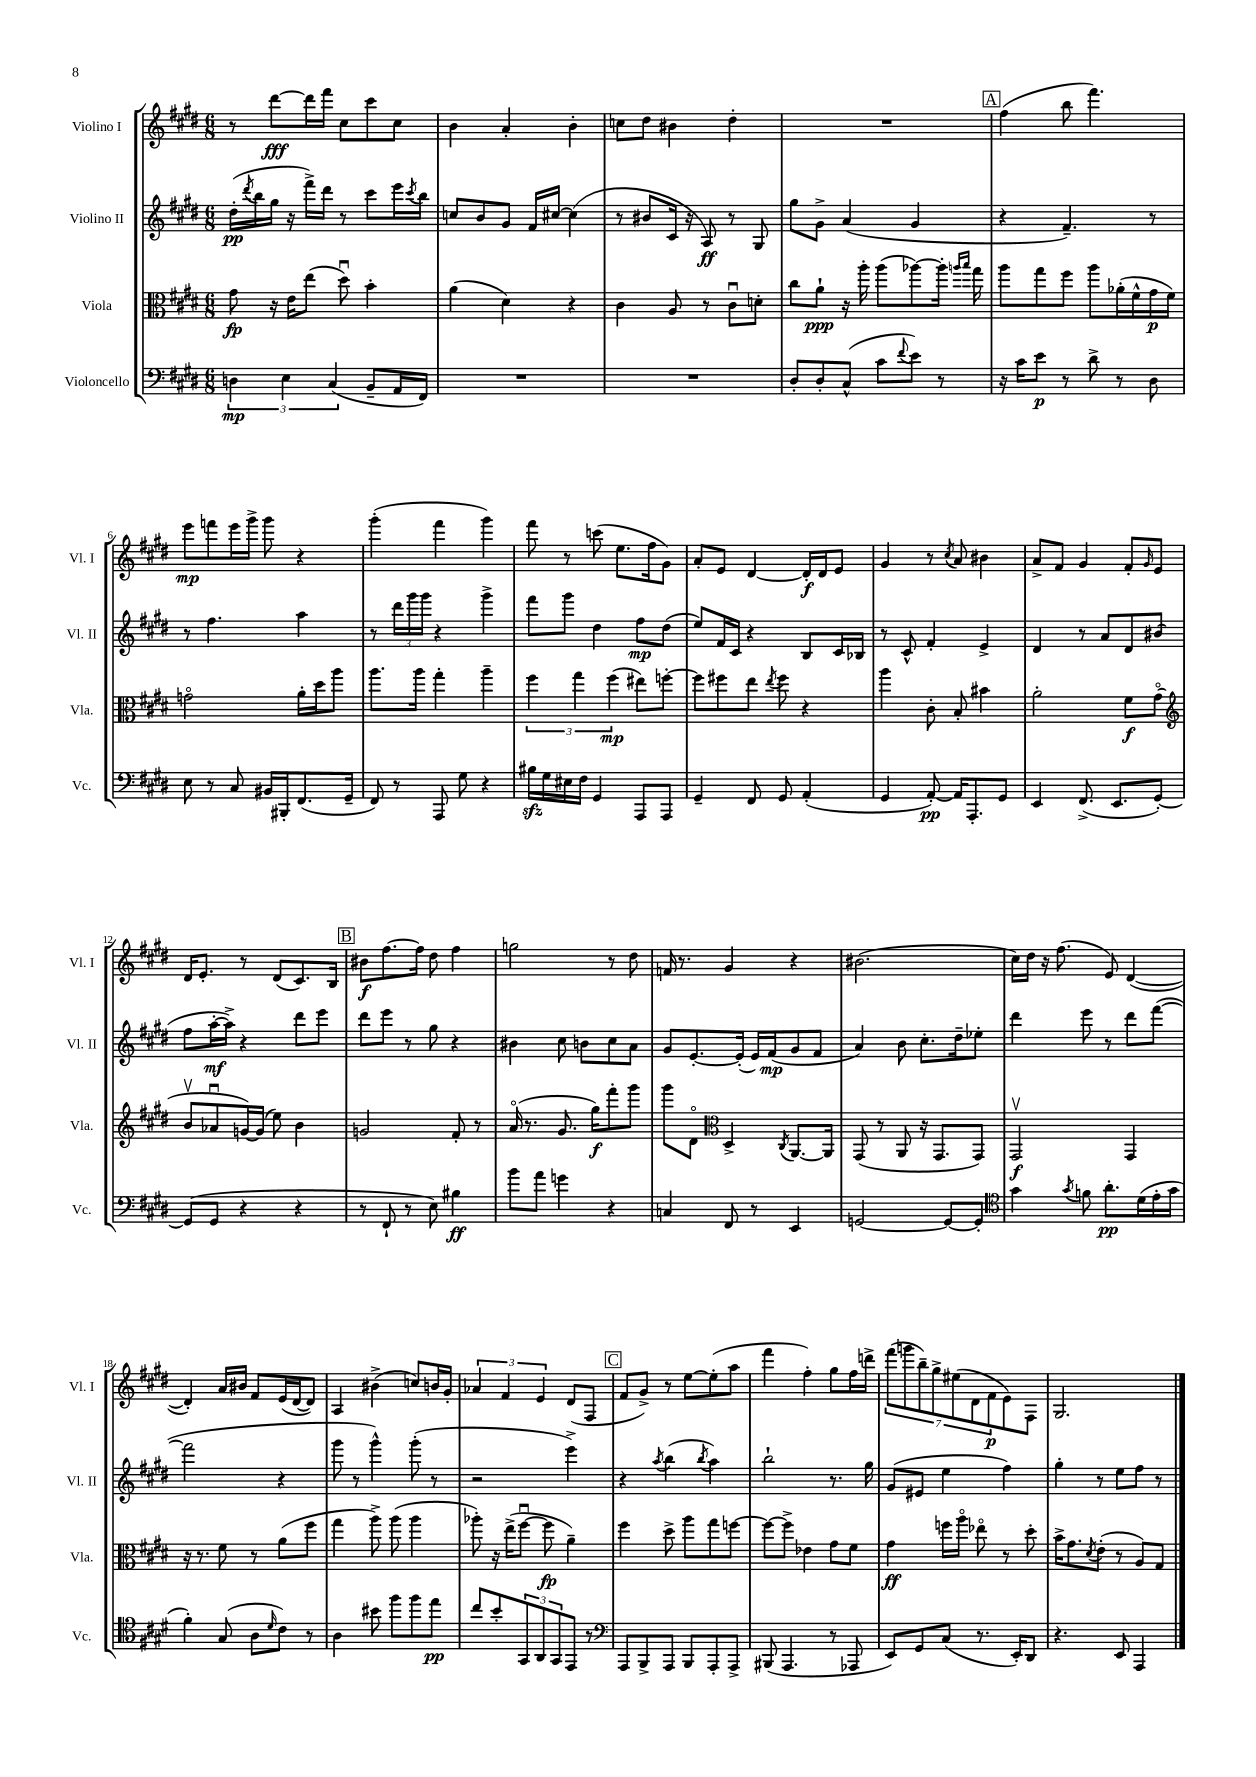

**kern	**dynam	**kern	**dynam	**kern	**dynam	**kern	**dynam
*part4	*part4	*part3	*part3	*part2	*part2	*part1	*part1
*staff4	*staff4	*staff3	*staff3	*staff2	*staff2	*staff1	*staff1
*I"Violoncello	*	*I"Viola	*	*I"Violino II	*	*I"Violino I	*
*I'Vc.	*	*I'Vla.	*	*I'Vl. II	*	*I'Vl. I	*
*clefF4	*	*clefC3	*	*clefG2	*	*clefG2	*
*k[f#c#g#d#]	*	*k[f#c#g#d#]	*	*k[f#c#g#d#]	*	*k[f#c#g#d#]	*
*M6/8	*	*M6/8	*	*M6/8	*	*M6/8	*
=1	=1	=1	=1	=1	=1	=1	=1
6Dn\	mp	8g#\	fp	(16dd#'\LL	pp	8r	.
.	.	.	.	8qddd#/	.	.	.
.	.	.	.	16bb\	.	.	.
.	.	16r	.	16gg#\JJ	.	[8ddd#\L	fff
6E\	.	.	.	.	.	.	.
.	.	16e\KL	.	16r	.	.	.
.	.	(8ee\J	.	16fff#^\LL)	.	16ddd#\L]	.
.	.	.	.	16ddd#\JJ	.	16fff#\JJ	.
(6C#/	.	.	.	.	.	.	.
.	.	8dd#u\)	.	8r	.	8cc#\L	.
8BB~/L	.	4b'\	.	8ccc#\L	.	8ccc#\	.
16AA/L	.	.	.	16eee\L	.	8cc#\J	.
.	.	.	.	8qccc#/	.	.	.
16FF#/JJ)	.	.	.	16bb\JJ	.	.	.
=2	=2	=2	=2	=2	=2	=2	=2
2.r	.	(4a\	.	8ccn/L	.	4b\	.
.	.	.	.	8b/	.	.	.
.	.	4d#\)	.	8g#/J	.	4a'/	.
.	.	.	.	16f#/LL	.	.	.
.	.	.	.	[16cc#X/JJ	.	.	.
.	.	4r	.	(4cc#\]	.	4b'\	.
=3	=3	=3	=3	=3	=3	=3	=3
2.r	.	4c#\	.	8r	.	8ccn\L	.
.	.	.	.	8b#X/L	.	8dd#\J	.
.	.	8A/	.	16c#/Jk	.	4b#X\	.
.	.	.	.	16r	.	.	.
.	.	8r	.	8A/)	ff	.	.
.	.	8c#u\L	.	8r	.	4dd#'\	.
.	.	8dn'\J	.	8G#/	.	.	.
=4	=4	=4	=4	=4	=4	=4	=4
8D#'/L	.	8cc#\L	.	8gg#\L	.	2.r	.
8D#'/	.	8a`\J	ppp	8g#^\J	.	.	.
(8C#^^/J	.	16r	.	(4a/	.	.	.
.	.	16aa'\	.	.	.	.	.
8c#\L	.	(8aa\L	.	.	.	.	.
8qqf#/	.	.	.	.	.	.	.
8e\J)	.	[8aa-X\)	.	4g#/	.	.	.
8r	.	16aa-'\Jk]	.	.	.	.	.
.	.	16qqaan/LL	.	.	.	.	.
.	.	16qqbb/JJ	.	.	.	.	.
.	.	16gg#\	.	.	.	.	.
!!LO:REH:place=s1:t=A
=5	=5	=5	=5	=5	=5	=5	=5
16r	.	8aa\L	.	4r	.	(4ff#\	.
16c#\KL	.	.	.	.	.	.	.
8e\J	p	8gg#\	.	.	.	.	.
8r	.	8ff#\J	.	4.f#~/)	.	8bb\	.
8d#^\	.	8aa\L	.	.	.	4.fff#\)	.
8r	.	(16a-X'\L	.	.	.	.	.
.	.	16f#^^\	.	.	.	.	.
8D#\	.	16g#\	p	8r	.	.	.
.	.	16f#\JJ)	.	.	.	.	.
!!LO:LB:g=z
=6	=6	=6	=6	=6	=6	=6	=6
8E\	.	2gn\	.	8r	.	8eee\L	mp
8r	.	.	.	4.ff#\	.	8fffn\	.
8C#/	.	.	.	.	.	16eee\L	.
.	.	.	.	.	.	16ggg#^\JJ	.
16BB#X/LL	.	.	.	.	.	8ggg#\	.
16BBB#X'/J	.	.	.	.	.	.	.
(8.FF#/	.	16a'\LL	.	4aa\	.	4r	.
.	.	16dd#\J	.	.	.	.	.
.	.	8aa\J	.	.	.	.	.
16GG#~/Jk	.	.	.	.	.	.	.
=7	=7	=7	=7	=7	=7	=7	=7
8FF#/)	.	8.aa\L	.	8r	.	(4ggg#'\	.
8r	.	.	.	24ddd#\LL	.	.	.
.	.	.	.	24ggg#\	.	.	.
.	.	16aa\Jk	.	.	.	.	.
.	.	.	.	24ggg#\JJ	.	.	.
8AAA/	.	4gg#'\	.	4r	.	4fff#\	.
8G#\	.	.	.	.	.	.	.
4r	.	4aa~\	.	4ggg#^\	.	4ggg#\)	.
=8	=8	=8	=8	=8	=8	=8	=8
16B#Xzz\LL	.	6ff#\	.	8fff#\L	.	8fff#\	.
16G#\	.	.	.	.	.	.	.
16E#X\	.	.	.	8ggg#\J	.	8r	.
.	.	6gg#\	.	.	.	.	.
16F#\JJ	.	.	.	.	.	.	.
4GG#/	.	.	.	4dd#\	.	(8cccn\	.
.	.	(6ff#\	mp	.	.	.	.
.	.	.	.	.	.	8.ee\L	.
8AAA/L	.	8ee#X\L)	.	8ff#\L	mp	.	.
.	.	.	.	.	.	16ff#\k	.
8AAA/J	.	[8ffn'\J	.	(8dd#\J	.	8g#\J)	.
=9	=9	=9	=9	=9	=9	=9	=9
4GG#~/	.	8ff\L]	.	8ee/L)	.	8a'/L	.
.	.	8ff#X\	.	16f#/L	.	8e/J	.
.	.	.	.	16c#/JJ	.	.	.
8FF#/	.	8ee\J	.	4r	.	[4d#/	.
.	.	8qee/	.	.	.	.	.
8GG#/	.	8ff#\	.	.	.	.	.
(4AA'/	.	4r	.	8B/L	.	16d#'/LL]	f
.	.	.	.	.	.	16d#/J	.
.	.	.	.	16c#/L	.	8e/J	.
.	.	.	.	16B-X/JJ	.	.	.
=10	=10	=10	=10	=10	=10	=10	=10
4GG#/	.	4aa\	.	8r	.	4g#/	.
.	.	.	.	8c#^^/	.	.	.
[8AA'/)	pp	8c#'\	.	4f#'/	.	8r	.
.	.	.	.	.	.	8qcc#/	.
16AA/KL]	.	8B'/	.	.	.	8a/	.
8.AAA'/	.	.	.	.	.	.	.
.	.	4b#X\	.	4e^/	.	4b#X\	.
8GG#/J	.	.	.	.	.	.	.
=11	=11	=11	=11	=11	=11	=11	=11
4EE/	.	2a'\	.	4d#/	.	8a^/L	.
.	.	.	.	.	.	8f#/J	.
(8.FF#^/	.	.	.	8r	.	4g#/	.
.	.	.	.	8a/L	.	.	.
8.EE/L	.	.	.	.	.	.	.
.	.	8f#\L	f	8d#/	.	8f#'/L	.
.	.	.	.	.	.	16qqg#/	.
[8GG#'/J)	.	(8g#\J	.	(8b#X/J	.	8e/J	.
!!LO:LB:g=z
=12	=12	=12	=12	=12	=12	=12	=12
*	*	*clefG2	*	*	*	*	*
(8GG#/L]	.	8bv/L	.	8ff#\L	.	16d#/KL	.
.	.	.	.	.	.	8.e'/J	.
8GG#/J	.	8a-Xu/	.	[16aa'\L	mf	.	.
.	.	.	.	16aa^\JJ])	.	.	.
4r	.	[16gn/L)	.	4r	.	8r	.
.	.	(16g/JJ]	.	.	.	.	.
.	.	8ee\)	.	.	.	(8d#/L	.
4r	.	4b\	.	8ddd#\L	.	8.c#/)	.
.	.	.	.	8eee\J	.	.	.
.	.	.	.	.	.	16B/Jk	.
!!LO:REH:place=s1:t=B
=13	=13	=13	=13	=13	=13	=13	=13
8r	.	2gn/	.	8ddd#\L	.	8b#X\L	f
8FF#`/	.	.	.	8eee\J	.	[8.ff#\	.
8r	.	.	.	8r	.	.	.
.	.	.	.	.	.	16ff#\Jk]	.
8E\)	.	.	.	8gg#\	.	8dd#\	.
4B#X\	ff	8f#'/	.	4r	.	4ff#\	.
.	.	8r	.	.	.	.	.
=14	=14	=14	=14	=14	=14	=14	=14
8b\L	.	(16a/	.	4b#X\	.	2ggn\	.
.	.	8.r	.	.	.	.	.
8a\J	.	.	.	.	.	.	.
4gn\	.	8.g#/	.	8cc#\	.	.	.
.	.	.	.	8bn\L	.	.	.
.	.	16gg#\KL)	f	.	.	.	.
4r	.	8fff#'\	.	8cc#\	.	8r	.
.	.	8ggg#\J	.	8a\J	.	8dd#\	.
=15	=15	=15	=15	=15	=15	=15	=15
4Cn/	.	8ggg#\L	.	8g#/L	.	16fn/	.
.	.	.	.	.	.	8.r	.
.	.	8d#\J	.	[8.e'/	.	.	.
*	*	*clefC3	*	*	*	*	*
8FF#/	.	4D#^/	.	.	.	4g#/	.
.	.	.	.	(16e'/Jk]	.	.	.
8r	.	.	.	16e/LL)	.	.	.
.	.	.	.	(16f#/J	mp	.	.
.	.	8qC#/	.	.	.	.	.
4EE/	.	[8.AA/L	.	8g#/	.	4r	.
.	.	.	.	8f#/J	.	.	.
.	.	16AA/Jk]	.	.	.	.	.
=16	=16	=16	=16	=16	=16	=16	=16
[2GGn/	.	(8GG#/	.	4a/)	.	(2.b#X\	.
.	.	8r	.	.	.	.	.
.	.	8AA/	.	8b\	.	.	.
.	.	16r	.	8.cc#'\L	.	.	.
.	.	8.GG#/L	.	.	.	.	.
8GG/L_	.	.	.	.	.	.	.
.	.	.	.	16dd#~\k	.	.	.
8GG'/J]	.	8GG#/J)	.	8ee-X'\J	.	.	.
=17	=17	=17	=17	=17	=17	=17	=17
*clefC4	*	*	*	*	*	*	*
4g#\	.	2GG#v/	f	4ddd#\	.	16cc#\LL)	.
.	.	.	.	.	.	16dd#\JJ	.
.	.	.	.	.	.	16r	.
.	.	.	.	.	.	(8.ff#\	.
8qg#/	.	.	.	.	.	.	.
8fn\	.	.	.	8eee\	.	.	.
8.a'\L	pp	.	.	8r	.	8e/)	.
.	.	4GG#/	.	8ddd#\L	.	([4d#/	.
(16d#\L	.	.	.	.	.	.	.
16e'\	.	.	.	([8fff#\J	.	.	.
16g#\JJ	.	.	.	.	.	.	.
!!LO:LB:g=z
=18	=18	=18	=18	=18	=18	=18	=18
4f#'\)	.	16r	.	2fff#\]	.	4d#'/])	.
.	.	8.r	.	.	.	.	.
(8G#/	.	8f#\	.	.	.	16a/LL	.
.	.	.	.	.	.	16b#X/JJ	.
8A\L	.	8r	.	.	.	8f#/L	.
16qqd#/	.	.	.	.	.	.	.
8c#\J)	.	(8a\L	.	4r	.	(16e/L	.
.	.	.	.	.	.	[16d#/J	.
8r	.	8ff#\J	.	.	.	8d#/J])	.
=19	=19	=19	=19	=19	=19	=19	=19
4A\	.	4gg#\	.	8ggg#\	.	4A/	.
.	.	.	.	8r	.	.	.
8b#X\	.	8aa^\)	.	4ggg#^^\)	.	(4b#X^\	.
8ff#\L	.	(8aa\	.	.	.	.	.
8ff#\	.	4aa\	.	(8ggg#'\	.	8ccn/L)	.
8ee\J	pp	.	.	8r	.	16bn/L	.
.	.	.	.	.	.	16g#'/JJ	.
=20	=20	=20	=20	=20	=20	=20	=20
8cc#/L	.	8aa-X'\)	.	2r	.	6a-X/	.
8b'/	.	16r	.	.	.	.	.
.	.	.	.	.	.	6f#/	.
.	.	(16ee^\KL	.	.	.	.	.
12GG#/	.	[8ff#u\J	.	.	.	.	.
12AA/	.	.	.	.	.	6e/	.
.	.	8ff#\]	fp	.	.	.	.
12GG#/	.	.	.	.	.	.	.
8EE/J	.	4a~\)	.	4eee^\)	.	(8d#/L	.
8r	.	.	.	.	.	8F#/J	.
!!LO:REH:place=s1:t=C
=21	=21	=21	=21	=21	=21	=21	=21
*clefF4	*	*	*	*	*	*	*
8AAA/L	.	4ff#\	.	4r	.	8f#/L	.
8BBB^/	.	.	.	.	.	8g#^/J)	.
.	.	.	.	8qaa/	.	.	.
8AAA/J	.	8dd#^\	.	(4bb\	.	8r	.
8BBB/L	.	8aa\L	.	.	.	[8ee\L	.
.	.	.	.	8qbb/	.	.	.
8AAA'/	.	8gg#\	.	4aa\)	.	(8ee'\]	.
8AAA^/J	.	[8ffn\J	.	.	.	8aa\J	.
=22	=22	=22	=22	=22	=22	=22	=22
(8BBB#X/	.	8ff\L_	.	2bb`\	.	4fff#\	.
4.AAA/	.	8ff^\J]	.	.	.	.	.
.	.	4e-X\	.	.	.	4ff#'\)	.
8r	.	8g#\L	.	8.r	.	8gg#\L	.
8AAA-X/	.	8f#\J	.	.	.	16ff#\L	.
.	.	.	.	16gg#\	.	16dddn^\JJ	.
=23	=23	=23	=23	=23	=23	=23	=23
8EE/L)	.	4g#\	ff	(8g#/L	.	(14fff#\L	.
.	.	.	.	.	.	14gggn\	.
8GG#/	.	.	.	8e#X/J	.	.	.
.	.	.	.	.	.	14bb~\)	.
.	.	.	.	.	.	14gg#^\	.
(8C#/J	.	16ffn\LL	.	4ee\	.	.	.
.	.	.	.	.	.	(14ee#X\	.
.	.	16aa\JJ	.	.	.	.	.
.	.	.	.	.	.	14d#\	.
8.r	.	8ee-X\	.	.	.	.	.
.	.	.	.	.	.	14f#\	p
.	.	8r	.	4ff#\)	.	8e\)	.
16EE'/KL)	.	.	.	.	.	.	.
8DD#/J	.	8dd#'\	.	.	.	8F#\J	.
=24	=24	=24	=24	=24	=24	=24	=24
4.r	.	16b^\KL	.	4gg#'\	.	2.G#/	.
.	.	8.g#\	.	.	.	.	.
.	.	8qd#/	.	.	.	.	.
.	.	(8e'\J	.	8r	.	.	.
8EE/	.	8r	.	8ee\L	.	.	.
4AAA/	.	8A/L)	.	8ff#\J	.	.	.
.	.	8G#/J	.	8r	.	.	.
==	==	==	==	==	==	==	==
*-	*-	*-	*-	*-	*-	*-	*-
